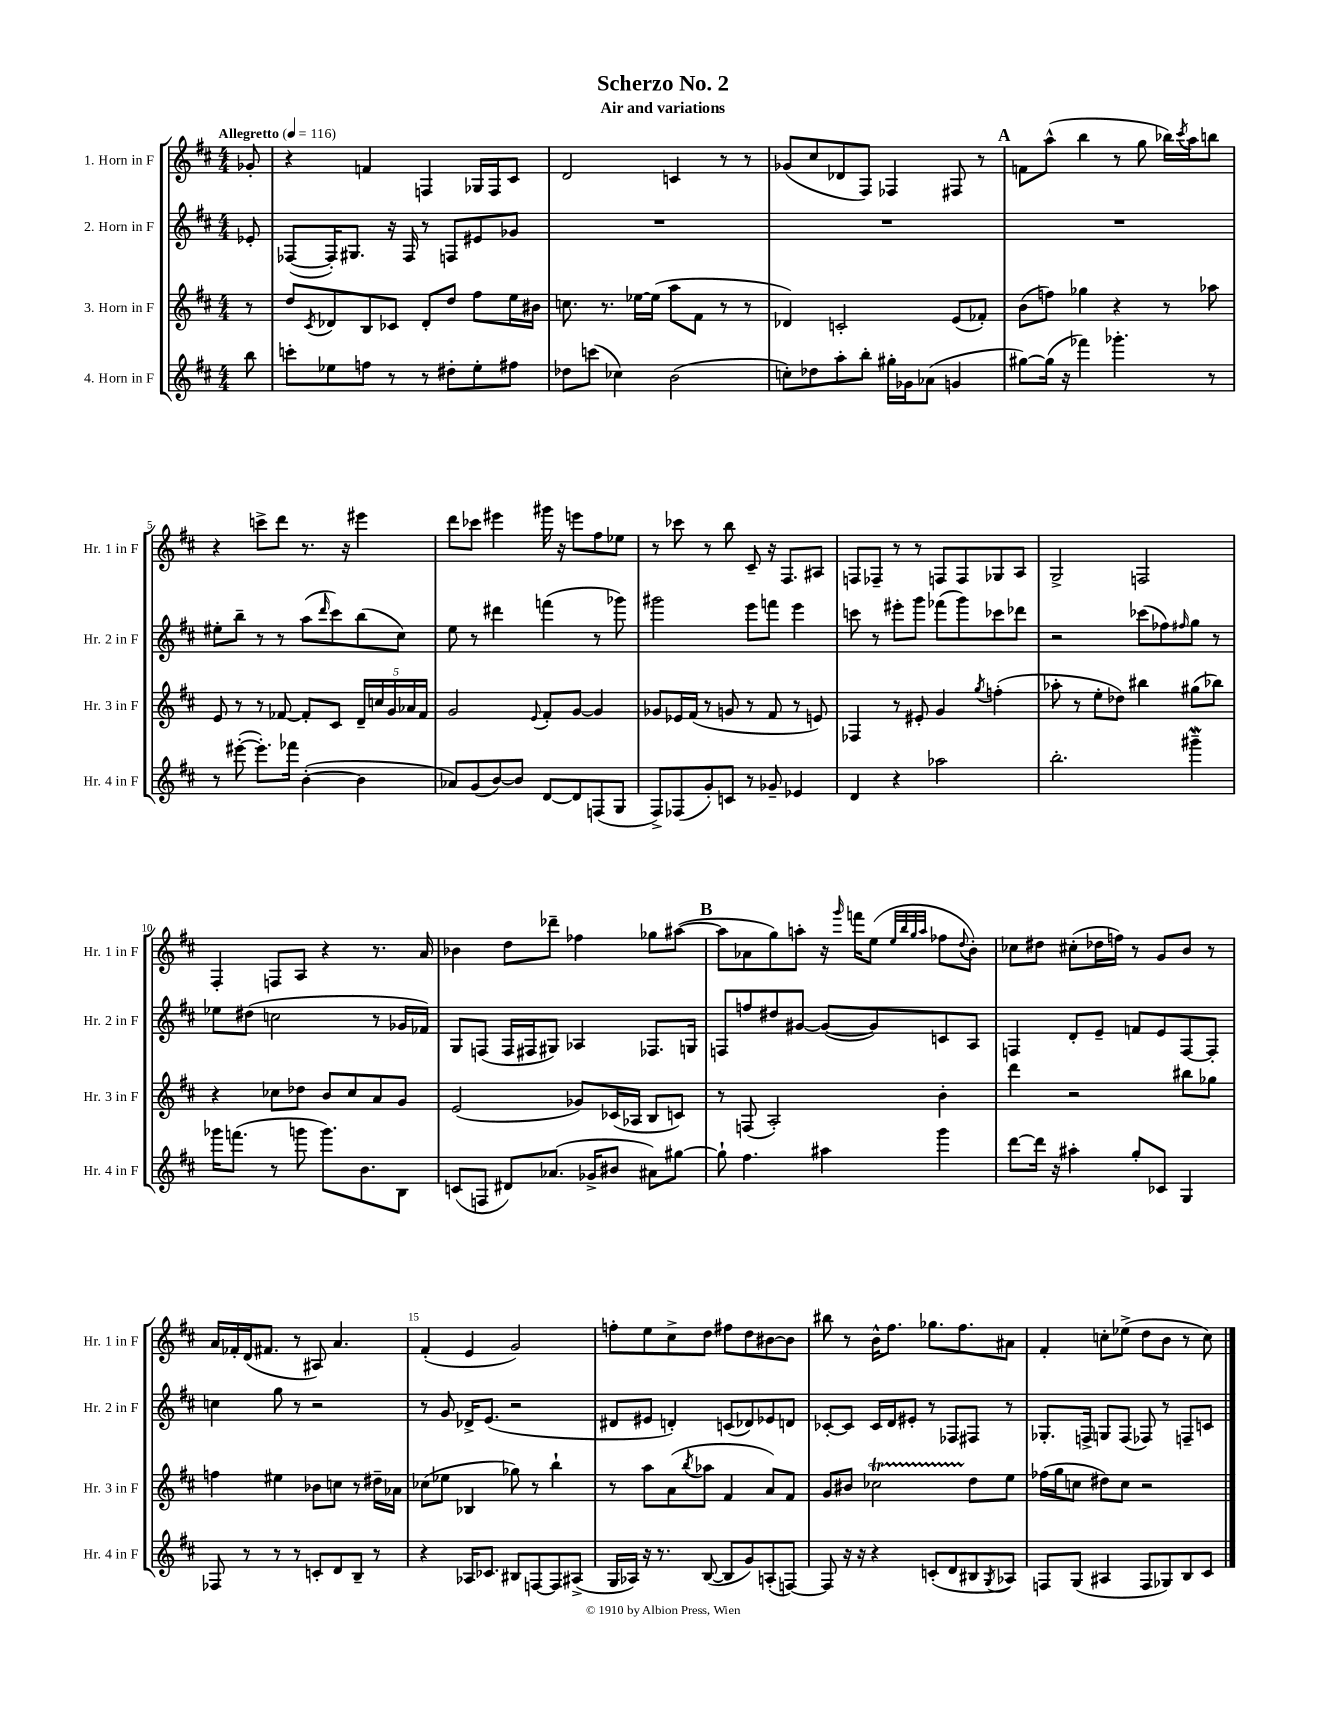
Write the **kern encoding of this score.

**kern	**kern	**kern	**kern
*staff4	*staff3	*staff2	*staff1
*clefG2	*clefG2	*clefG2	*clefG2
*k[f#c#]	*k[f#c#]	*k[f#c#]	*k[f#c#]
*M4/4	*M4/4	*M4/4	*M4/4
*MM116	*MM116	*MM116	*MM116
8bb	8r	8e-'	8g-'
=	=	=	=
8ccc'	8dd	([8F-	4r
.	8qc#	.	.
8ee-	8d-	16F-'])	.
.	.	8.G#	.
8ff	8B	.	4f
8r	8c-	16r	.
.	.	16F-	.
8r	8d-'	8r	4F
8dd#'	8dd	8F	.
8ee-'	8ff#	8e#	16G-
.	.	.	16F
8ff#	16ee	8g-	8c#
.	16b#	.	.
=	=	=	=
8dd-	8.cc	1r	2d
(8ccc	.	.	.
.	8.r	.	.
4cc-)	.	.	.
.	[16ee-	.	.
.	(16ee-]	.	.
(2b	8aa	.	4c
.	8f#	.	.
.	8r	.	8r
.	8r	.	8r
=	=	=	=
8cc')	4d-)	1r	(8g-
8dd-	.	.	8cc#
8aa'	2c'	.	8d-
8bb'	.	.	8F#)
16gg#'	.	.	4F-
16g-	.	.	.
(8a-	.	.	.
4g	(8e	.	8F#
.	8f-')	.	8r
=	=	=	=
[8gg#)	(8b	1r	8f
(16gg#]	8ff)	.	(8aa^^
16r	.	.	.
4fff-)	4gg-	.	4bb
4.ggg-'	4r	.	8r
.	.	.	8gg
.	8r	.	16bb-)
.	.	.	8qccc#
.	.	.	16aa
8r	8aa-	.	8bb
=	=	=	=
8r	8e	8ee#'	4r
([8eee#'	8r	8bb~	.
8.eee#'])	8r	8r	8ccc^
.	[8f-	8r	8ddd
16fff-	.	.	.
([4b'	8f-']	(8aa	8.r
.	.	16qqddd	.
.	8c#	8ccc#)	.
.	.	.	16r
4b]	20d~	(8bb	4eee#
.	20cc	.	.
.	20g	.	.
.	.	8cc#)	.
.	20a-	.	.
.	20f-	.	.
=	=	=	=
8a-)	2g	8ee	8ddd
(8g	.	8r	8ccc-
[8b)	.	4ddd#	4eee#
8b]	.	.	.
.	8qqe	.	.
[8d	8f#'	(4fff	16ggg#
.	.	.	16r
8d]	[8g	.	8eee
(8F	4g]	8r	8ff#
8G	.	8ggg-)	8ee-
=	=	=	=
8F#^)	8g-	2ggg#	8r
(8F-	16e-	.	8ccc-
.	(16f#	.	.
8g')	8r	.	8r
8c	8g	.	8bb
8r	8r	8eee	8c#~
8g-~	8f#	8fff	16r
.	.	.	8.F#
4e-	8r	4eee	.
.	8e)	.	8A#
=	=	=	=
4d	4F-	8ccc	8F
.	.	8r	8F-~
4r	8r	8eee#'	8r
.	8e#'	8ggg	8r
2aa-	4g	(8fff-	8F
.	.	8ggg)	8F
.	8qgg	.	.
.	(4ff'	8ccc-	8G-
.	.	8ddd-	8A
=	=	=	=
2.bb'	8aa-'	2r	2G^
.	8r	.	.
.	8ee'	.	.
.	8dd-)	.	.
.	4bb#	(8ccc-	2F
.	.	8ff-)	.
.	.	16qqff#	.
4ggg#~	(8gg#	8gg	.
.	8bb-)	8r	.
=	=	=	=
16ggg-	4r	8ee-	4F#'
(8.fff	.	.	.
.	.	(8dd#	.
8r	8cc-	2cc	8F
8ggg	8dd-	.	8A
8.ggg)	8b	.	4r
.	8cc-	.	.
8.b	.	.	.
.	8a	8r	8.r
8B	8g	16g-	.
.	.	16f-)	16a
=	=	=	=
(8c	(2e	8G	4b-
8F	.	(8F	.
8d#)	.	16F	8dd
.	.	16F#	.
(8.a-	.	8G#)	8ddd-~
.	8g-)	4A-	4ff-
16g-^	.	.	.
8b#	(16c-	.	.
.	16A-	.	.
8a#)	8B	8.F-	8gg-
[8gg#	8c)	.	([8aa#
.	.	16G	.
=	=	=	=
8gg#`]	8r	8F	8aa#]
4.ff#	(8F	8ff	8a-
.	2A')	8dd#	8gg)
.	.	[8g#	8aa'
4aa#	.	(8g#_	16r
.	.	.	16qqggg
.	.	.	16fff
.	.	8g#])	(8ee
.	.	.	32qqee
.	.	.	32qqbb
.	.	.	32qqgg
.	.	.	32qqaa
4ggg	4b'	8c	8ff-
.	.	.	8qqdd
.	.	8A	8b')
=	=	=	=
[8ddd	4ddd	4F	8cc-
16ddd]	.	.	8dd#
16r	.	.	.
4aa#'	2r	8d'	(8cc#'
.	.	8e~	16dd-
.	.	.	16ff)
8gg'	.	8f	8r
8c-	.	8e	8g
4G	8bb#	[8F	8b
.	8gg-	8F']	8r
=	=	=	=
8F-	4ff	4cc	16a
.	.	.	16f-'
8r	.	.	(16d
.	.	.	8.f#
8r	4ee#	8gg	.
8r	.	8r	8r
8c'	8b-	2r	8A#)
8d	8cc	.	4.a
8B~	8r	.	.
8r	16dd#~	.	.
.	16a-	.	.
=	=	=	=
4r	(8cc-	8r	(4f#'
.	8ee-	8g	.
16A-	4B-	16d-^	4e
8.c-	.	(8.e	.
8B#	8gg-)	2r	2g)
[8F	8r	.	.
8F]	4bb`	.	.
(8A#^	.	.	.
=	=	=	=
16G	8r	8d#	8ff'
16A-)	.	.	.
16r	8aa	8e#	8ee
8.r	.	.	.
.	(8a	4d')	8cc#^
.	8qbb	.	.
([8B	8aa-	.	8dd
8B]	4f#	(8c	8ff#
8g)	.	8d-)	8dd
(8A'	8a)	8e-	[8b#
[8F)	8f#	8d	8b#]
=	=	=	=
8F]	8g	[8c-'	8bb#
16r	8b#	8c-]	8r
16r	.	.	.
4r	2cc-	16c-	16b^^
.	.	16d	8.ff#
.	.	8e#'	.
(8c'	.	8r	8.gg-
8d	.	8F-	.
.	.	.	8.ff#
8B#	8dd	8F#	.
8qG	.	.	.
8A-)	8ee	8r	8a#
=	=	=	=
8F	(16ff-	8.G-'	4f#'
.	16gg	.	.
(8G	8cc	.	.
.	.	16F^	.
4A#	8dd#)	8G	8cc'
.	8cc	(8F	(8ee-^
8F	2r	8F-)	8dd
8G-)	.	8r	8b
8B	.	8F~	8r
8c#	.	8c	8cc)
==	==	==	==
*-	*-	*-	*-
